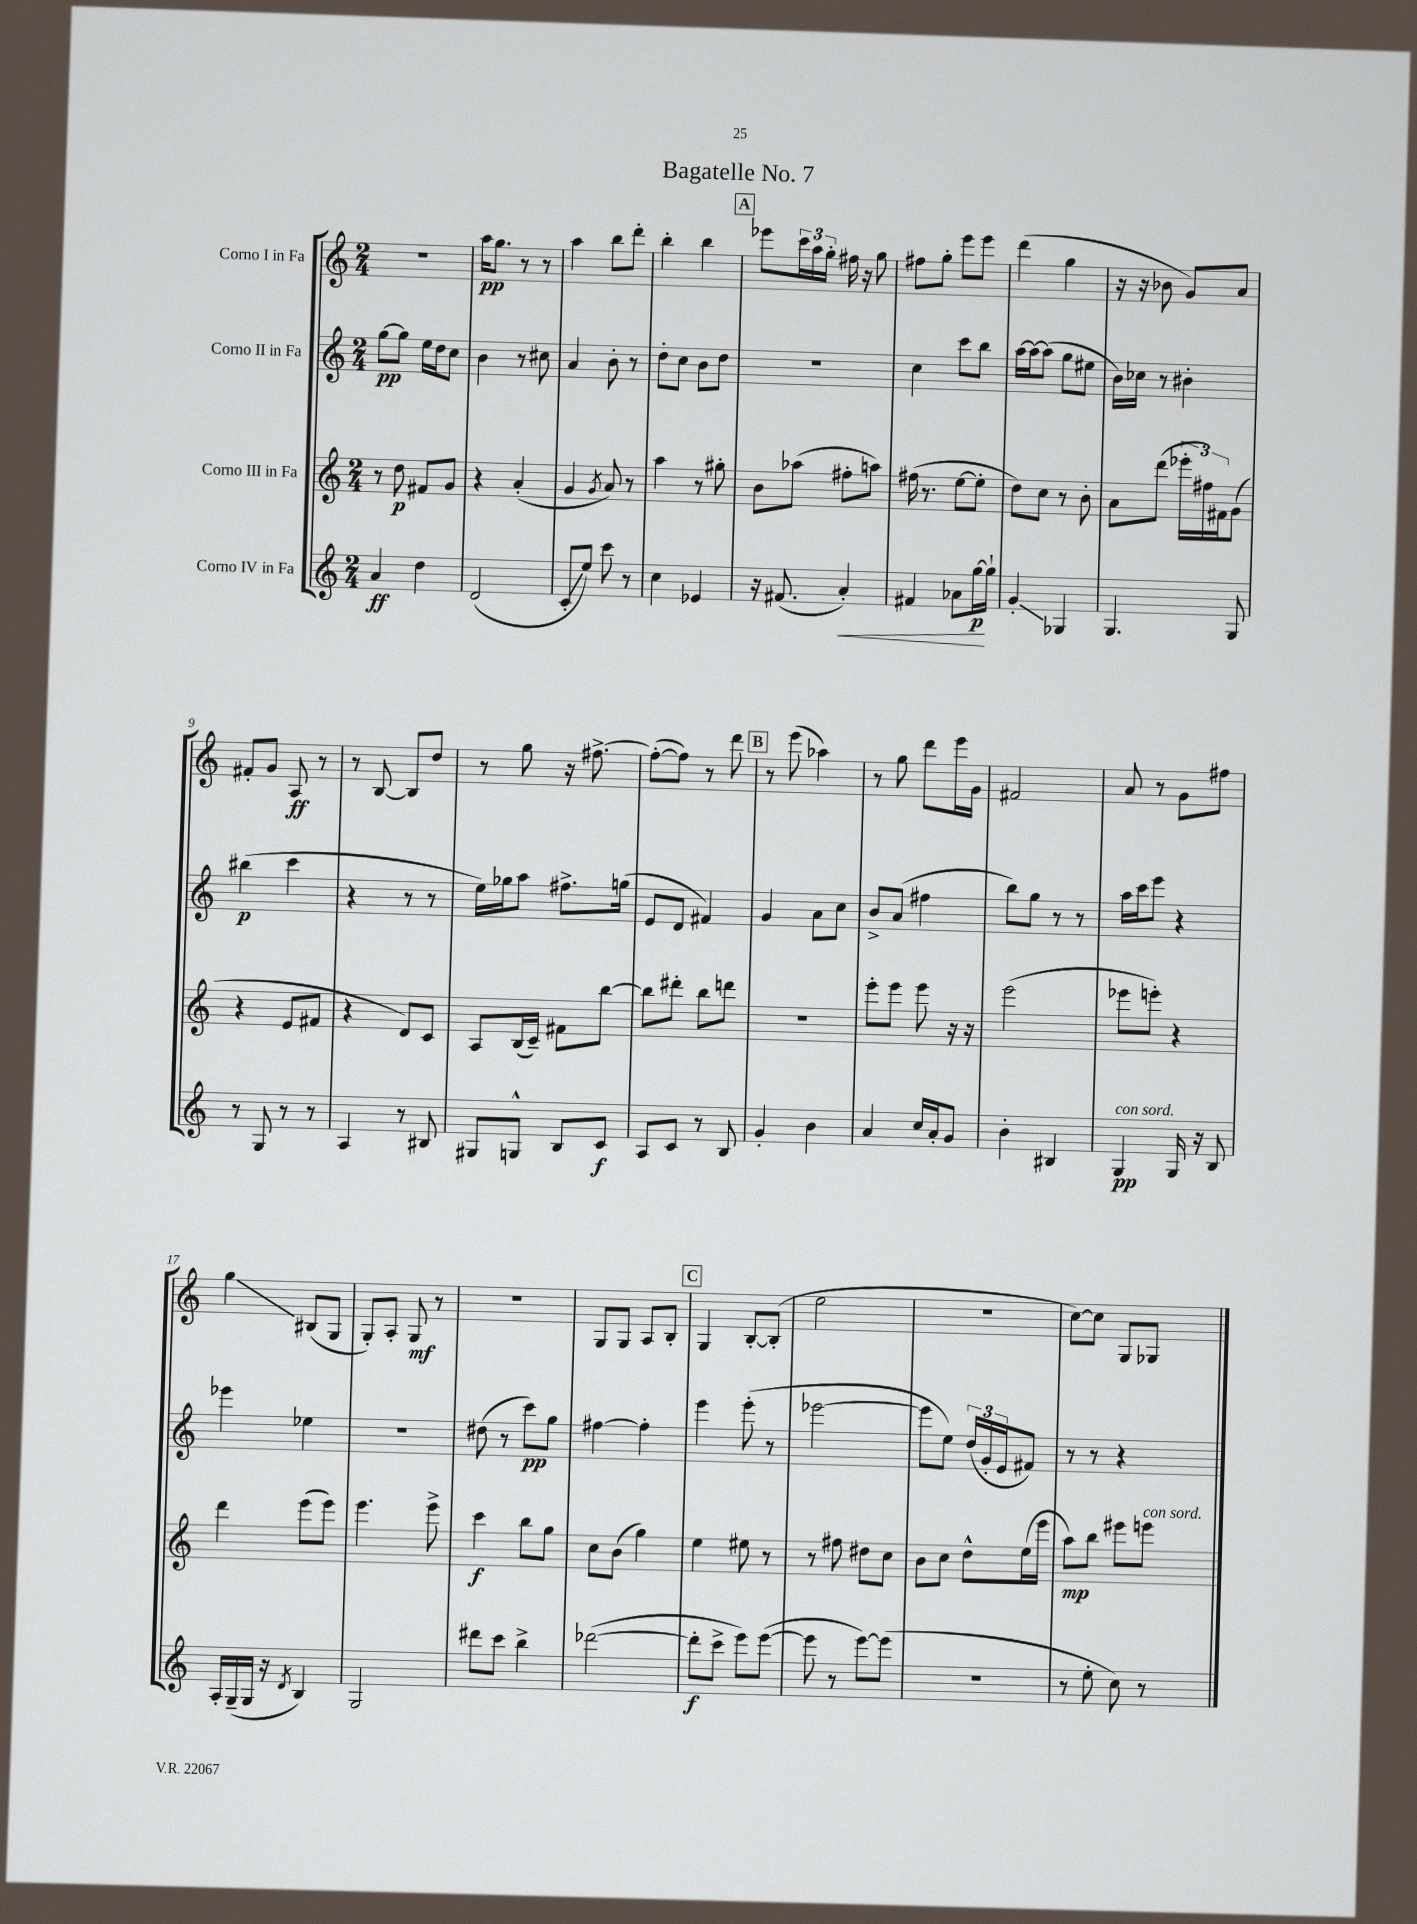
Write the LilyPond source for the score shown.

\header { title = "Bagatelle No. 7" }
<<
\new StaffGroup <<
\new Staff = "s0" \with { instrumentName = "Corno I in Fa" } {
    \clef treble \key c \major \numericTimeSignature \time 2/4
    R2 |
    a''16\pp g''8. r8 r8 |
    a''4 b''8 d'''8-. |
    b''4-. b''4 |
    \mark \markup { \box "A" } ees'''8 \tuplet 3/2 { c'''16 a''16 g''16-. } fis''16 r16 g''8 |
    fis''8 g''8-. e'''8 e'''8 |
    d'''4( g''4 |
    r16 r16 bes'8 g'8) a'8 |
    fis'8-. g'8 a8\ff r8 |
    r8 b8~ b8 d''8 |
    r8 g''8 r16 fis''8.~-> |
    fis''8~-.( fis''8) r8 d'''8 |
    \mark \markup { \box "B" } r8 e'''8( aes''4) |
    r8 g''8 d'''8 e'''16 g'16 |
    fis'2 |
    a'8 r8 g'8 fis''8 |
    g''4\glissando bis8( g8 |
    g8-.) a8-. g8\mf r8 |
    r2 |
    g8 g8 a8 b8-. |
    \mark \markup { \box "C" } g4 b8~-. b8-.( |
    e''2 |
    R2 |
    c''8~) c''8 g8 ges8 \bar "|." |
}
\new Staff = "s1" \with { instrumentName = "Corno II in Fa" } {
    \clef treble \key c \major \numericTimeSignature \time 2/4
    g''8~\pp g''8 e''16 d''16 c''8 |
    b'4 r8 cis''8 |
    a'4 b'8-. r8 |
    d''8-. c''8 b'8 d''8 |
    \mark \markup { \box "A" } R2 |
    c''4 c'''8 b''8 |
    a''16~ a''16~ a''8( g''8 eis''8 |
    b'16) ces''16 r8 bis'4-. |
    bis''4\p( c'''4 |
    r4 r8 r8 |
    e''16) ges''16 a''8 fis''8.-> g''16( |
    e'8 d'8 fis'4) |
    \mark \markup { \box "B" } g'4 a'8 c''8 |
    b'8-> a'8( fis''4 |
    b''8) g''8 r8 r8 |
    a''16 c'''16 e'''8 r4 |
    ees'''4 ees''4 |
    r2 |
    dis''8( r8 c'''8\pp) g''8 |
    fis''4~ fis''4-. |
    \mark \markup { \box "C" } e'''4 e'''8-.( r8 |
    ees'''2~ |
    ees'''8 e''8) \tuplet 3/2 { d''16( g'16-. e'16 } fis'8) |
    r8 r8 r4 \bar "|." |
}
\new Staff = "s2" \with { instrumentName = "Corno III in Fa" } {
    \clef treble \key c \major \numericTimeSignature \time 2/4
    r8 d''8\p fis'8 g'8 |
    r4 a'4-.( |
    g'4 \acciaccatura { g'8 } a'8) r8 |
    a''4 r8 gis''8-. |
    \mark \markup { \box "A" } b'8 aes''8( fis''8-. a''8) |
    fis''16( r8. e''8~ e''8-. |
    d''8) c''8 r8 b'8-. |
    a'8 d'''8( \tuplet 3/2 { ees'''16-. fis''16) fis'16 } g'8( |
    r4 e'8 fis'8 |
    r4 d'8) c'8 |
    a8 b16( c'16--) fis'8 b''8~ |
    b''8 dis'''8-. b''8 d'''8 |
    \mark \markup { \box "B" } R2 |
    e'''8-. e'''8 e'''8 r16 r16 |
    e'''2( |
    ees'''8 e'''8-.) r4 |
    d'''4 e'''8( e'''8) |
    e'''4. e'''8-> |
    c'''4\f b''8 g''8 |
    c''8 b'8( g''4) |
    \mark \markup { \box "C" } e''4 eis''8 r8 |
    r8 fis''8 dis''8 c''8 |
    b'8 c''8 d''8-^ e''16( e'''16 |
    a''8\mp) b''8 eis'''8 e'''8^\markup { \italic "con sord." } \bar "|." |
}
\new Staff = "s3" \with { instrumentName = "Corno IV in Fa" } {
    \clef treble \key c \major \numericTimeSignature \time 2/4
    a'4\ff d''4 |
    d'2( |
    c'8-.\glissando e''8) c'''8 r8 |
    c''4 ees'4 |
    \mark \markup { \box "A" } r16 fis'8.( a'4-.\<) |
    fis'4 aes'8 g''16~\p\! g''16-! |
    g'4-.\glissando ges4 |
    g4. g8 |
    r8 g8 r8 r8 |
    a4 r8 bis8 |
    gis8 g8-^ b8 c'8\f |
    a8 c'8 r8 b8 |
    \mark \markup { \box "B" } g'4-. b'4 |
    a'4 c''16 a'16-. g'8 |
    b'4-. bis4 |
    g4\pp^\markup { \italic "con sord." } g16 r16 b8 |
    a16-. g16--( g16 r16 \acciaccatura { d'8 } b4) |
    g2 |
    dis'''8 c'''8 b''4-> |
    des'''2~( |
    \mark \markup { \box "C" } des'''8-.\f c'''8-> e'''8) e'''8~( |
    e'''8 r8 e'''8~) e'''8( |
    r2 |
    r8 e''8-. c''8) r8 \bar "|." |
}
>>
>>
